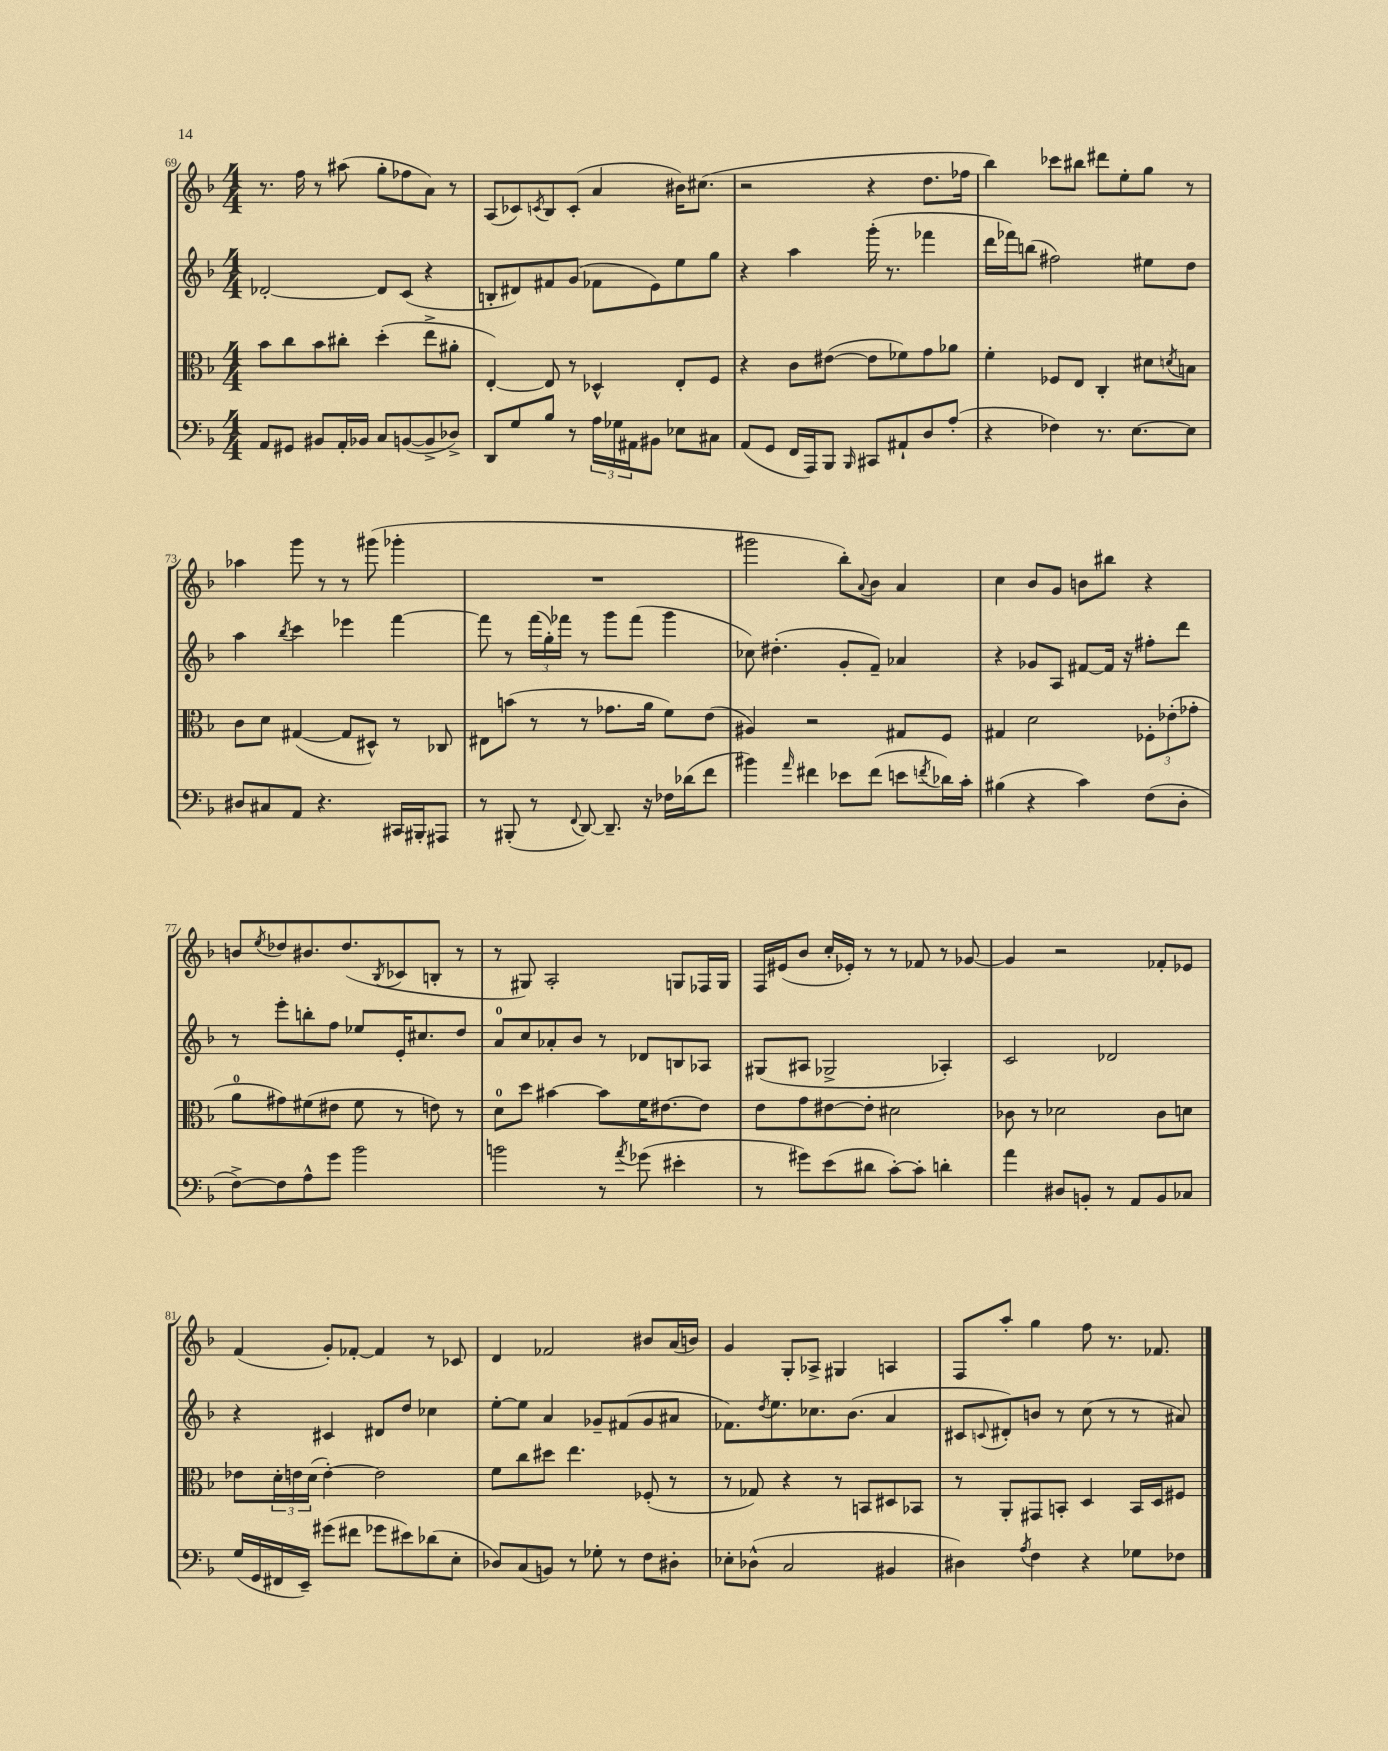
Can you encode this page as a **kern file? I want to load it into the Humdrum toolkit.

**kern	**kern	**kern	**kern
*part4	*part3	*part2	*part1
*staff4	*staff3	*staff2	*staff1
*clefF4	*clefC3	*clefG2	*clefG2
*k[b-]	*k[b-]	*k[b-]	*k[b-]
*M4/4	*M4/4	*M4/4	*M4/4
=69	=69	=69	=69
8AA/L	8b-\L	[2d-X'/	8.r
8GG#X/J	8cc\	.	.
.	.	.	16ff\
8BB#X/L	8b-\	.	8r
16AA'/L	8cc#X'\J	.	(8aa#X\
16BB-X/JJ	.	.	.
8C/L	(4dd'\	8d-/L]	8gg'\L
([8BBn/	.	(8c/J	8ff-X\
8BB^/]	8ee^\L	4r	8a\J)
8D-X^/J)	8a#X'\J	.	8r
=70	=70	=70	=70
8DD/L	[4E'/)	8Bn'/L	(8A/L
8G/	.	8d#X/)	8c-X/)
.	.	.	8qcn/
8B-/J	8E/]	8f#X/	8B-/
8r	8r	(8g/J	(8c'/J
24A\LL	4D-X^^/	8f-X\L	4a/
24G-X\	.	.	.
24AA#X\J	.	.	.
8BB#X\J	.	8e\)	.
8E-X\L	8E'/L	8ee\	16b#X\KL)
.	.	.	(8.cc#X\J
8C#X\J	8F/J	8gg\J	.
=71	=71	=71	=71
(8AA/L	4r	4r	2r
8GG/J	.	.	.
16FF/LL	8c\L	4aa\	.
16AAA/J)	.	.	.
8BBB-/J	([8e#X\J	.	.
16qqBBB-/	.	.	.
8CC#X/L	8e#\L]	(16ggg'\	4r
.	.	8.r	.
8AA#X`/	8f-X\)	.	.
8D/	8g\	4fff-X\	8.dd\L
(8A'/J	8a-X\J	.	.
.	.	.	16ff-X\Jk
=72	=72	=72	=72
4r	4f'\	16ddd\LL	4bb-\)
.	.	16fff-X\J)	.
.	.	(8bbn\J	.
4F-X\)	8F-X/L	2ff#X\)	8ccc-X\L
.	8E/J	.	8bb#X\J
8.r	4C'/	.	8ddd#X\L
.	.	.	8ee'\
[8.E\L	.	.	.
.	8d#X\L	8ee#X\L	8gg\J
.	8qdn/	.	.
8E\J]	8Bn\J	8dd\J	8r
!!LO:LB:g=z
=73	=73	=73	=73
8D#X/L	8c\L	4aa\	4aa-X\
8C#X/	8d\J	.	.
.	.	8qbb-/	.
8AA/J	([4G#X/	4ccc\	8ggg\
4.r	.	.	8r
.	8G#/L]	4eee-X\	8r
.	8D#X^^/J)	.	(8ggg#X\
16CC#X/LL	8r	[4fff\	4ggg-X'\
16BBB#X'/J	.	.	.
8AAA#X/J	8C-X/	.	.
=74	=74	=74	=74
8r	8E#X\L	8fff\]	1r
(8BBB#X'/	(8bn\J	8r	.
8r	8r	(24fff\LL	.
.	.	24gg'\)	.
.	.	24fff-X\JJ	.
8qqFF/	.	.	.
[8DD/)	8r	8r	.
8.DD~/]	8.g-X\L	8ggg\L	.
.	.	(8fff-\J	.
16r	16a\Jk	.	.
16F-X\LL	8f\L)	4ggg\	.
(16d-X\J	.	.	.
8f\J	(8e\J	.	.
=75	=75	=75	=75
4b#X\)	4A#X/)	8cc-X\)	2ggg#X\
.	.	(4.dd#X'\	.
16qqa/	.	.	.
4f#X\	2r	.	.
8e-X\L	.	8g'/L	8bb-'\L)
.	.	.	8qqa/
(8f#\J	.	8f~/J)	8b-\J
8en\L	8G#X/L	4a-X/	4a/
8qfn/	.	.	.
16d-X\L)	8F/J	.	.
16c'\JJ	.	.	.
=76	=76	=76	=76
(4B#X\	4G#X/	4r	4cc\
4r	2d\	8g-X/L	8b-/L
.	.	8A/J	8g/J
4c\)	.	[8f#X/L	8bn\L
.	.	16f#/Jk]	8bb#X\J
.	.	16r	.
(8F\L	12F-X'\L	8ff#X'\L	4r
.	(12e-X'\	.	.
8D'\J	.	8ddd\J	.
.	12g-X'\J	.	.
!!LO:LB:g=z
=77	=77	=77	=77
[8F^\L)	8a\L	8r	8bn/L
.	.	.	8qee/
8F\]	8g#X\)	8eee'\L	8dd-X/
8A^^\	(8f#X\	8bbn'\	8.b#X/
8g\J	8e#X\J	8ff\J	.
.	.	.	(8.dd-/
2b-\	8f#\	8ee-X/L	.
.	.	.	8qB-/
.	8r	16e'/K	8c-X/
.	.	8.cc#X/	.
.	8en\)	.	8Bn'/J
.	8r	8dd/J	8r
=78	=78	=78	=78
2bn\	8d\L	8a/L	8r
.	8dd\J	8cc/	8G#X/)
.	[4b#X\	8a-X'/	2A'/
.	.	8b-/J	.
8r	8b#\L]	8r	.
8qa/	.	.	.
(8g-X\	16f\K	8d-X/L	.
.	[8.e#X\	.	.
4e#X'\	.	8Bn/	8Gn/L
.	8e#\J]	8A-X/J	16F-X/L
.	.	.	16G/JJ
=79	=79	=79	=79
8r	8e\L	(8G#X/L	16F/LL
.	.	.	(16e#X/J
8g#X\L)	8g\	8A#X/J	8b-/J
(8e\	[8e#X\	2G-X^/	16cc'/LL
.	.	.	16e-X'/JJ)
8d#X\J	8e#'\J]	.	8r
[8c'\L)	2d#X\	.	8r
8c'\J]	.	.	8f-X/
4dn'\	.	4A-X'/)	8r
.	.	.	[8g-X/
=80	=80	=80	=80
4a\	8c-X\	2c/	4g-/]
.	8r	.	.
8D#X/L	2d-X\	.	2r
8BBn'/J	.	.	.
8r	.	2d-X/	.
8AA/L	.	.	.
8BB/	8c-\L	.	8f-X'/L
8C-X/J	8dn\J	.	8e-X/J
!!LO:LB:g=z
=81	=81	=81	=81
(16G/LL	8e-X\L	4r	(4f/
16GG/	.	.	.
16FF#X/	24d'\L	.	.
.	24en\	.	.
16EE~/JJ)	.	.	.
.	(24d\JJ	.	.
(8g#X\L	[4e'\)	4c#X/	8g'/L)
8f#X\J	.	.	[8f-X'/J
8g-X\L	2e\]	8d#X/L	4f-/]
8e#X\)	.	8dd/J	.
(8d-X\	.	4cc-X\	8r
8E'\J	.	.	8c-X/
=82	=82	=82	=82
8D-X/L)	8f\L	[8ee'\L	4d/
(8C/	8cc\	8ee\J]	.
8BBn/J)	8dd#X\J	4a/	2f-X/
8r	4.ee\	.	.
8G-X'\	.	8g-X~/L	.
8r	.	(8f#X/	.
8F\L	(8F-X'/	8g-/	8b#X/L
8D#X'\J	8r	8a#X/J	(16a/L
.	.	.	16bn/JJ)
=83	=83	=83	=83
8E-X'\L	8r	8.f-X\L)	4g/
(8D-X^^\J	8G-X/)	.	.
.	.	8qdd/	.
.	.	8.ee\	.
2C/	4r	.	8G'/L
.	.	8.cc-X\	8A-X^/J
.	8r	.	4G#X/
.	.	(8.b-\J	.
.	8BBn/L	.	.
4BB#X/	8D#X/	4a/	4An/
.	8BB-X/J	.	.
=84	=84	=84	=84
4D#X\)	8r	8c#X/L	8F/L
.	.	8qqcn/	.
.	8AA'/L	8d#X'/)	8aa'/J
8qA/	.	.	.
4F\	8GG#X/	8bn/J	4gg\
.	8BBn'/J	8r	.
4r	4D/	(8cc\	8ff\
.	.	8r	8.r
8G-X\L	16BB/LL	8r	.
.	16D/J	.	8.f-X/
8F-X\J	8F#X/J	8a#X/)	.
==	==	==	==
*-	*-	*-	*-
